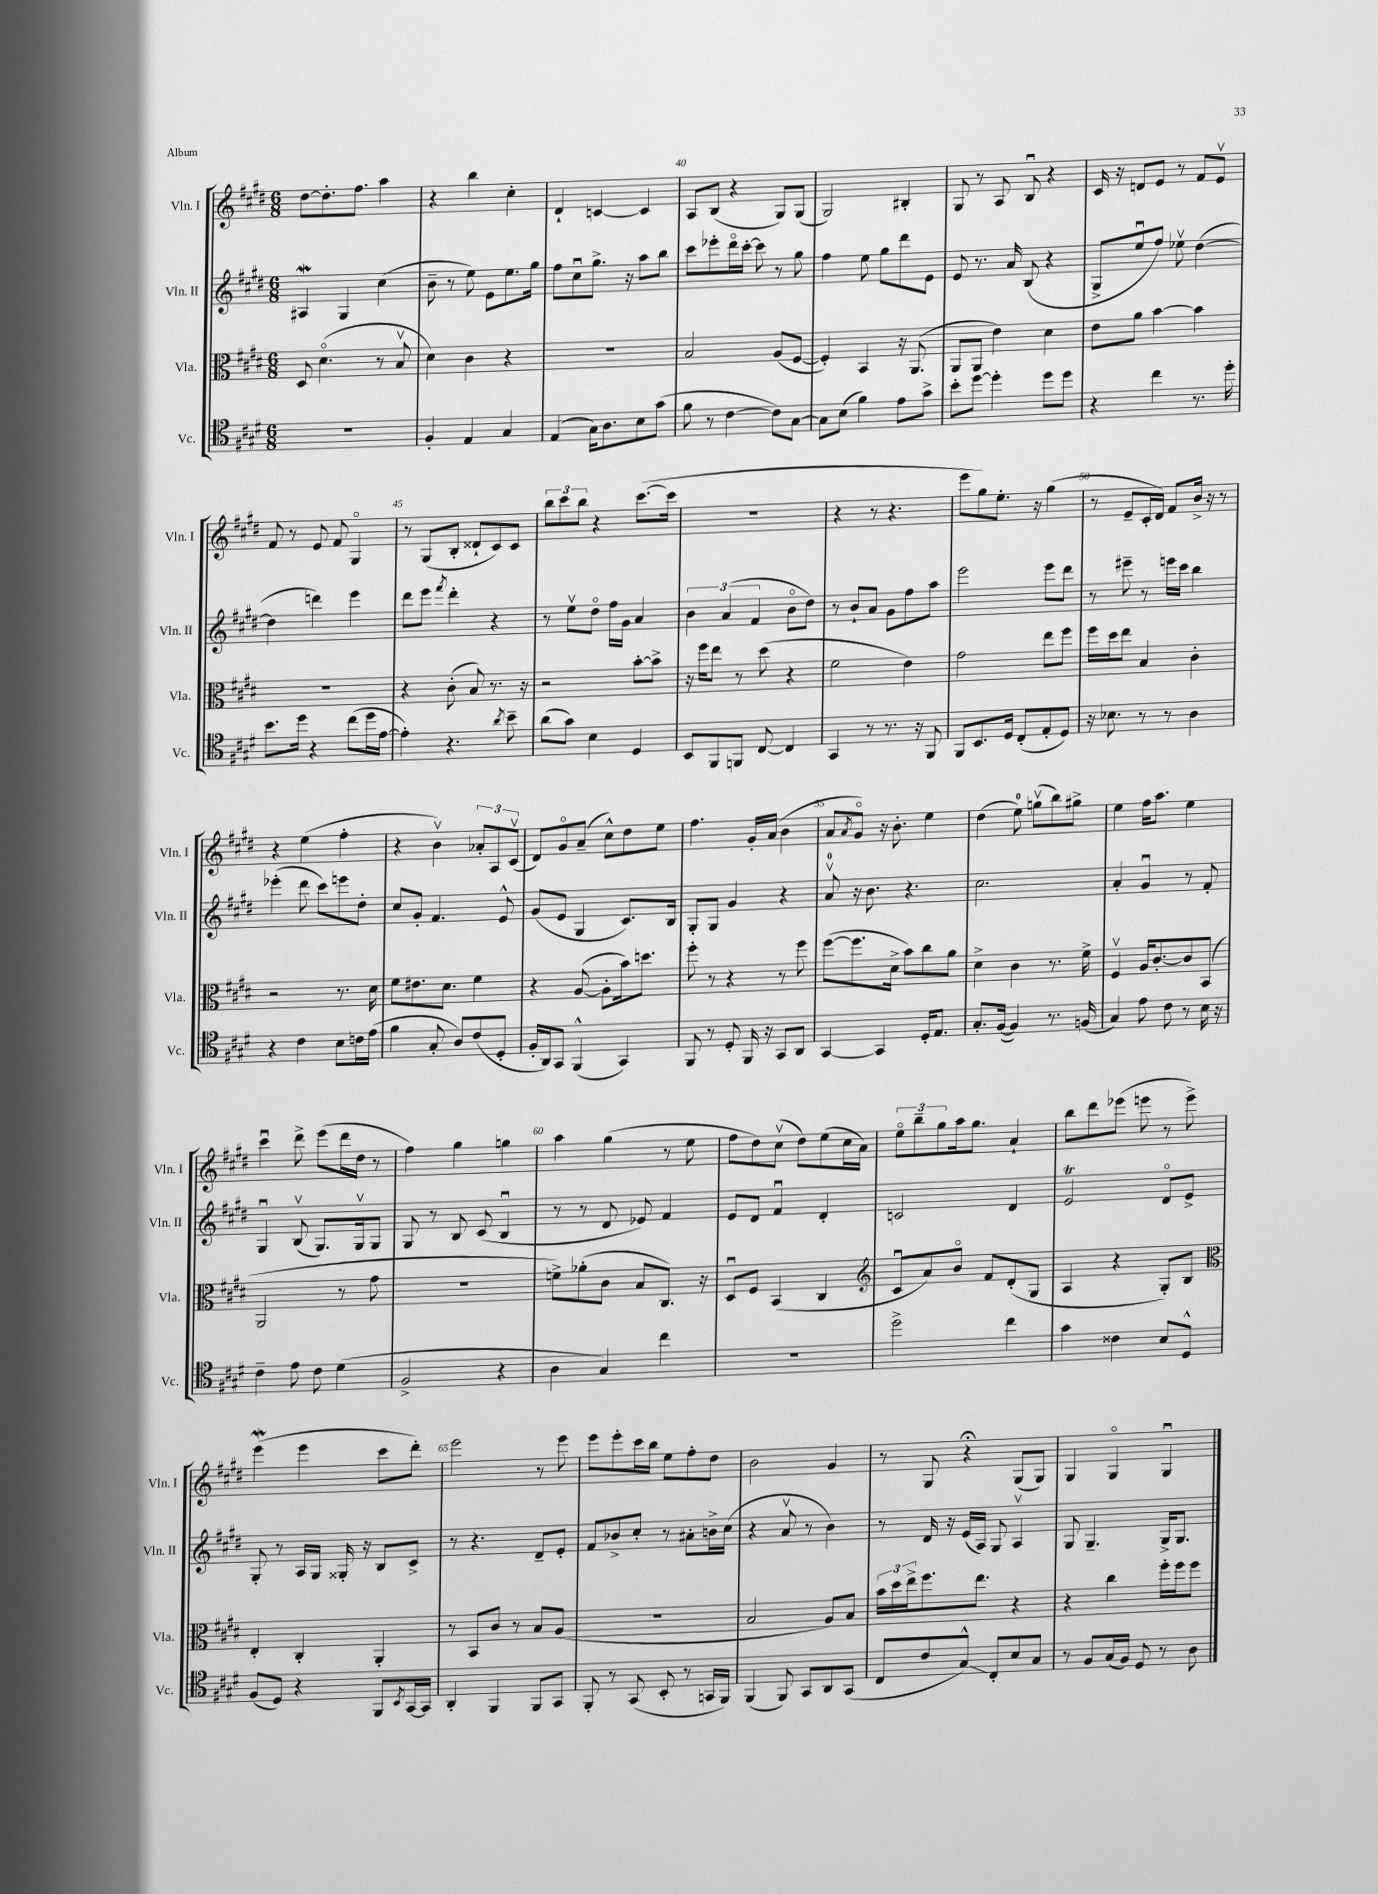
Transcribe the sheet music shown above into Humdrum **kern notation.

**kern	**kern	**kern	**kern
*staff4	*staff3	*staff2	*staff1
*clefC4	*clefC3	*clefG2	*clefG2
*k[f#c#g#d#]	*k[f#c#g#d#]	*k[f#c#g#d#]	*k[f#c#g#d#]
*M6/8	*M6/8	*M6/8	*M6/8
2.r	8D#	4A#	[8dd#
.	(4.d#o	.	8.dd#']
.	.	4G#	.
.	.	.	8.ff#
.	8r	(4cc#	4aa
.	8Bv	.	.
=	=	=	=
4F#'	4d#)	8b~	4r
.	.	8r	.
4E	4c#	8ee)	4bb
.	.	8e	.
4G#	4r	8.ee	4cc#'
.	.	16gg#	.
=	=	=	=
(4E	2.r	8ff#	4d#`
.	.	8cc#u	.
16G#)	.	8.gg#^	[4c
8.A	.	.	.
.	.	16r	.
8B	.	8aa	4c]
(8g#	.	8bb	.
=	=	=	=
8f#	2B	8ccc#	8A
8r	.	8eee-'	(8B
[4c#	.	16ddd#o	4r
.	.	[16ccc#'	.
.	.	8ccc#]	.
8c#])	(8A	8r	8G#)
[8G#	[8F#	8gg#	(8G#
=	=	=	=
8G#]	4F#'])	4ff#	2G#)
(8B	.	.	.
4f#)	4BB	8ee	.
.	.	8gg#	.
8e	16r	8ddd#	4B#'
.	(8.AA	.	.
8g#^	.	8e	.
=	=	=	=
8b'	8AA	8e	8G#
[8dd#	8AA	8.r	8r
4dd#']	4e)	.	8A
.	.	16a	.
.	.	(8B	8Bu
8dd#	4d#	4r	4r
8dd#	.	.	.
=	=	=	=
4r	8e	8G#^	16c#
.	.	.	16r
.	8a	8eeu	8d
4cc#	[4b	8ff#)	8e
.	.	8ee-v	8r
8.r	4b]	([4dd#	8f#
.	.	.	8ev
16dd#'	.	.	.
=	=	=	=
8.b	2.r	4dd#]	8f#
.	.	.	8r
16dd#	.	.	.
4r	.	4ddd)	8e
.	.	.	8f#
(8cc#	.	4eee	4G#o
16dd#	.	.	.
[16e	.	.	.
=	=	=	=
4e'])	4r	8ddd#	8r
.	.	8eee	(8G#
.	.	8qfff#	.
4.r	(8c#'	4ddd#'	8B'
.	8B)	.	8d##`
.	8.r	4r	8c#)
8qa	.	.	.
8b~	.	.	8c#
.	16r	.	.
=	=	=	=
(8a	2r	8r	12bb
.	.	.	12ccc#
8g#)	.	8eev	.
.	.	.	12bb
4B	.	8dd#o	4r
.	.	16ff#	.
.	.	16g#	.
4D#	[8b'	4a	([8.ccc#
.	8b^]	.	.
.	.	.	16ccc#]
=	=	=	=
8BB	16r	6b	2.r
.	16ff#	.	.
8FF#	8ee	.	.
.	.	(6a	.
8FF	8r	.	.
.	.	6f#	.
[8C#	(8dd#	.	.
4C#]	4r	8bo	.
.	.	8dd#)	.
=	=	=	=
4GG#	2f#	8r	4r
.	.	8b`	.
8r	.	8a	8r
8.r	.	8g#	4.r
.	4e)	8ff#	.
16r	.	.	.
8FF#	.	8aa	.
=	=	=	=
8FF#	2g#	2eee	8eee
8.BB	.	.	8gg#)
.	.	.	8.ee'
16D#	.	.	.
(8C#'	.	.	.
.	.	.	16r
8E'	8ee	8eee	(4gg#
8D#)	8ff#	8ddd#	.
=	=	=	=
16r	16ff#	8r	8r
8.B-	16dd#	.	.
.	8ee	8eee#~	8e~
8r	4B	8r	16c#'
.	.	.	16d#)
8r	.	16eee	8f#
.	.	16ccc#	.
4A	4c#'	4bb	16b^
.	.	.	16r
.	.	.	8r
=	=	=	=
4r	2r	(4eee-'	4r
4c#	.	8ddd#	(4ee
.	.	8ccc#)	.
8B	8.r	8eee	4ff#'
16c	.	8dd#'	.
(16e	16d#	.	.
=	=	=	=
4f#	8f#	8cc#	4r
.	8.e#	8g#'	.
8G#'	.	4.f#	4bv)
.	8.d#	.	.
8A)	.	.	.
(8c#	4f#	.	12a-'
.	.	.	12A
8D#'	.	8e^^	.
.	.	.	(12c#v
=	=	=	=
16F#'	4r	(8g#	8d#)
16AA)	.	.	.
8GG#	.	8e	8g#o
(4FF#^^	([8A	4G#	(8a~
.	8A']	.	8cc#^^)
4GG#)	16b)	8.c#)	8dd#
.	8.dd	.	.
.	.	.	8ee
.	.	16B	.
=	=	=	=
8FF#	8ff#'	8G#'	4.ff#
8r	8r	8G#	.
8D#'	4r	4g#	.
16FF#	.	.	16g#'
16r	.	.	(16a
8GG#	8r	4r	4b
8AA	8ff#	.	.
=	=	=	=
[4GG#	([8ff#	8av	8a
.	.	.	8qa
.	8.ff#]	16r	8g#o)
.	.	8.b	.
4GG#]	.	.	16r
.	16d#^	.	8.b'
.	8b)	4.r	.
16D#'	8cc#	.	4ee
8.E	.	.	.
.	8a	.	.
=	=	=	=
8.G#'	4d#^	2.cc#	(4dd#
([16F#	.	.	.
4F#])	4c#	.	8ee)
.	.	.	(8ggv
8.r	8.r	.	8bb)
.	.	.	8gg#^
(16F	16f#^	.	.
=	=	=	=
4G#)	4F#v	4a'	4ee
8e	16A	4g#u	16ff#
.	[8.c#'	.	8.aa
8c#	.	.	.
8r	8c#]	8r	4ee
16B	(8BB	8f#'	.
16r	.	.	.
=	=	=	=
4c#~	2AA	4G#u	4ccc#u
8e	.	(8Bv	8ddd#^
8c#	.	8.G#)	(8eee
(4d#	8r	.	16ddd#
.	.	16G#v	16dd#
.	8g#	8G#	8r
=	=	=	=
2F#^	2.r	8G#	4ff#)
.	.	8r	.
.	.	8B	4gg#
.	.	(8c#	.
4r	.	4Bu	4gg
=	=	=	=
4A	8f^)	8r	4aa
.	(8a-'	8r	.
4G#)	8c#	8d#	(4gg#
.	8B	8e-)	.
4cc#	8.C#)	4f#	8r
.	.	.	8ee
.	16r	.	.
=	=	=	=
2.r	8D#u	8e	8ff#
.	8F#	8d#	8dd#)
.	(4BB	4f#u	(8cc#v
.	.	.	8dd#)
.	4C#	4d#'	(8ee
.	.	.	16cc#
.	.	.	16a)
=	=	=	=
*	*clefG2	*	*
2dd#^	8c#u	2c	12eeo
.	.	.	12bb~
.	8a)	.	.
.	.	.	12gg#
.	8bo	.	16aa
.	.	.	8.gg#
.	8f#	.	.
4cc#	(8d#'	4d#	4a`
.	8G#	.	.
=	=	=	=
4g#	4A	2e	8bb
.	.	.	8ddd#
4c##	4r	.	(8eee-
.	.	.	8eee
8B	8G#')	8d#o	8r
8D#^^	8B	8e^	8eee^)
=	=	=	=
*	*clefC3	*	*
(8F#	4E'	8G#'	(4eee
8D#)	.	8r	.
4r	4C#'	16A	4eee
.	.	16G#	.
.	.	16G##'	.
.	.	16r	.
8FF#	4AA'	8B	8ccc#
8qBB	.	.	.
[16GG#	.	8c#^	8ddd#')
16GG#]	.	.	.
=	=	=	=
4AA'	8r	8r	2eee
.	8BB	4.r	.
4FF#	8c#	.	.
.	8r	.	.
8FF#	8B	8d#~	8r
8GG#	(8A	8e'	8eee
=	=	=	=
8FF#'	2.r	8f#	8eee
8r	.	8b-^	8eee'
(8GG#	.	8cc#'	16ccc#
.	.	.	16bb
8BB'	.	8r	8ee
8r	.	8a#'	8ff#'
16GG	.	16b^	8dd#
16FF#)	.	(16cc#	.
=	=	=	=
(4FF#	2B	4r	2b
8FF#)	.	8av	.
8GG#	.	8r	.
8AA	8A)	4b)	4g#
(8GG#	8B	.	.
=	=	=	=
8C#	24b	8r	8r
.	24dd#	.	.
.	24ee^	.	.
8c#	8.ff#	16d#	8G#
.	.	16r	.
8G#^^)	.	(16e	4r;
.	8.ee	16A)	.
8C#'	.	8G#	.
8B	4r	4Av	(8G#
8G#	.	.	8G#)
=	=	=	=
8r	4r	8G#	4G#
8F#	.	4.G#~	.
(16G#	4cc#	.	4G#o
16F#)	.	.	.
8D#	.	.	.
8r	16ff#'	16G#^	4G#u
.	16ff#	8.G#	.
8A	8ff#	.	.
==	==	==	==
*-	*-	*-	*-
